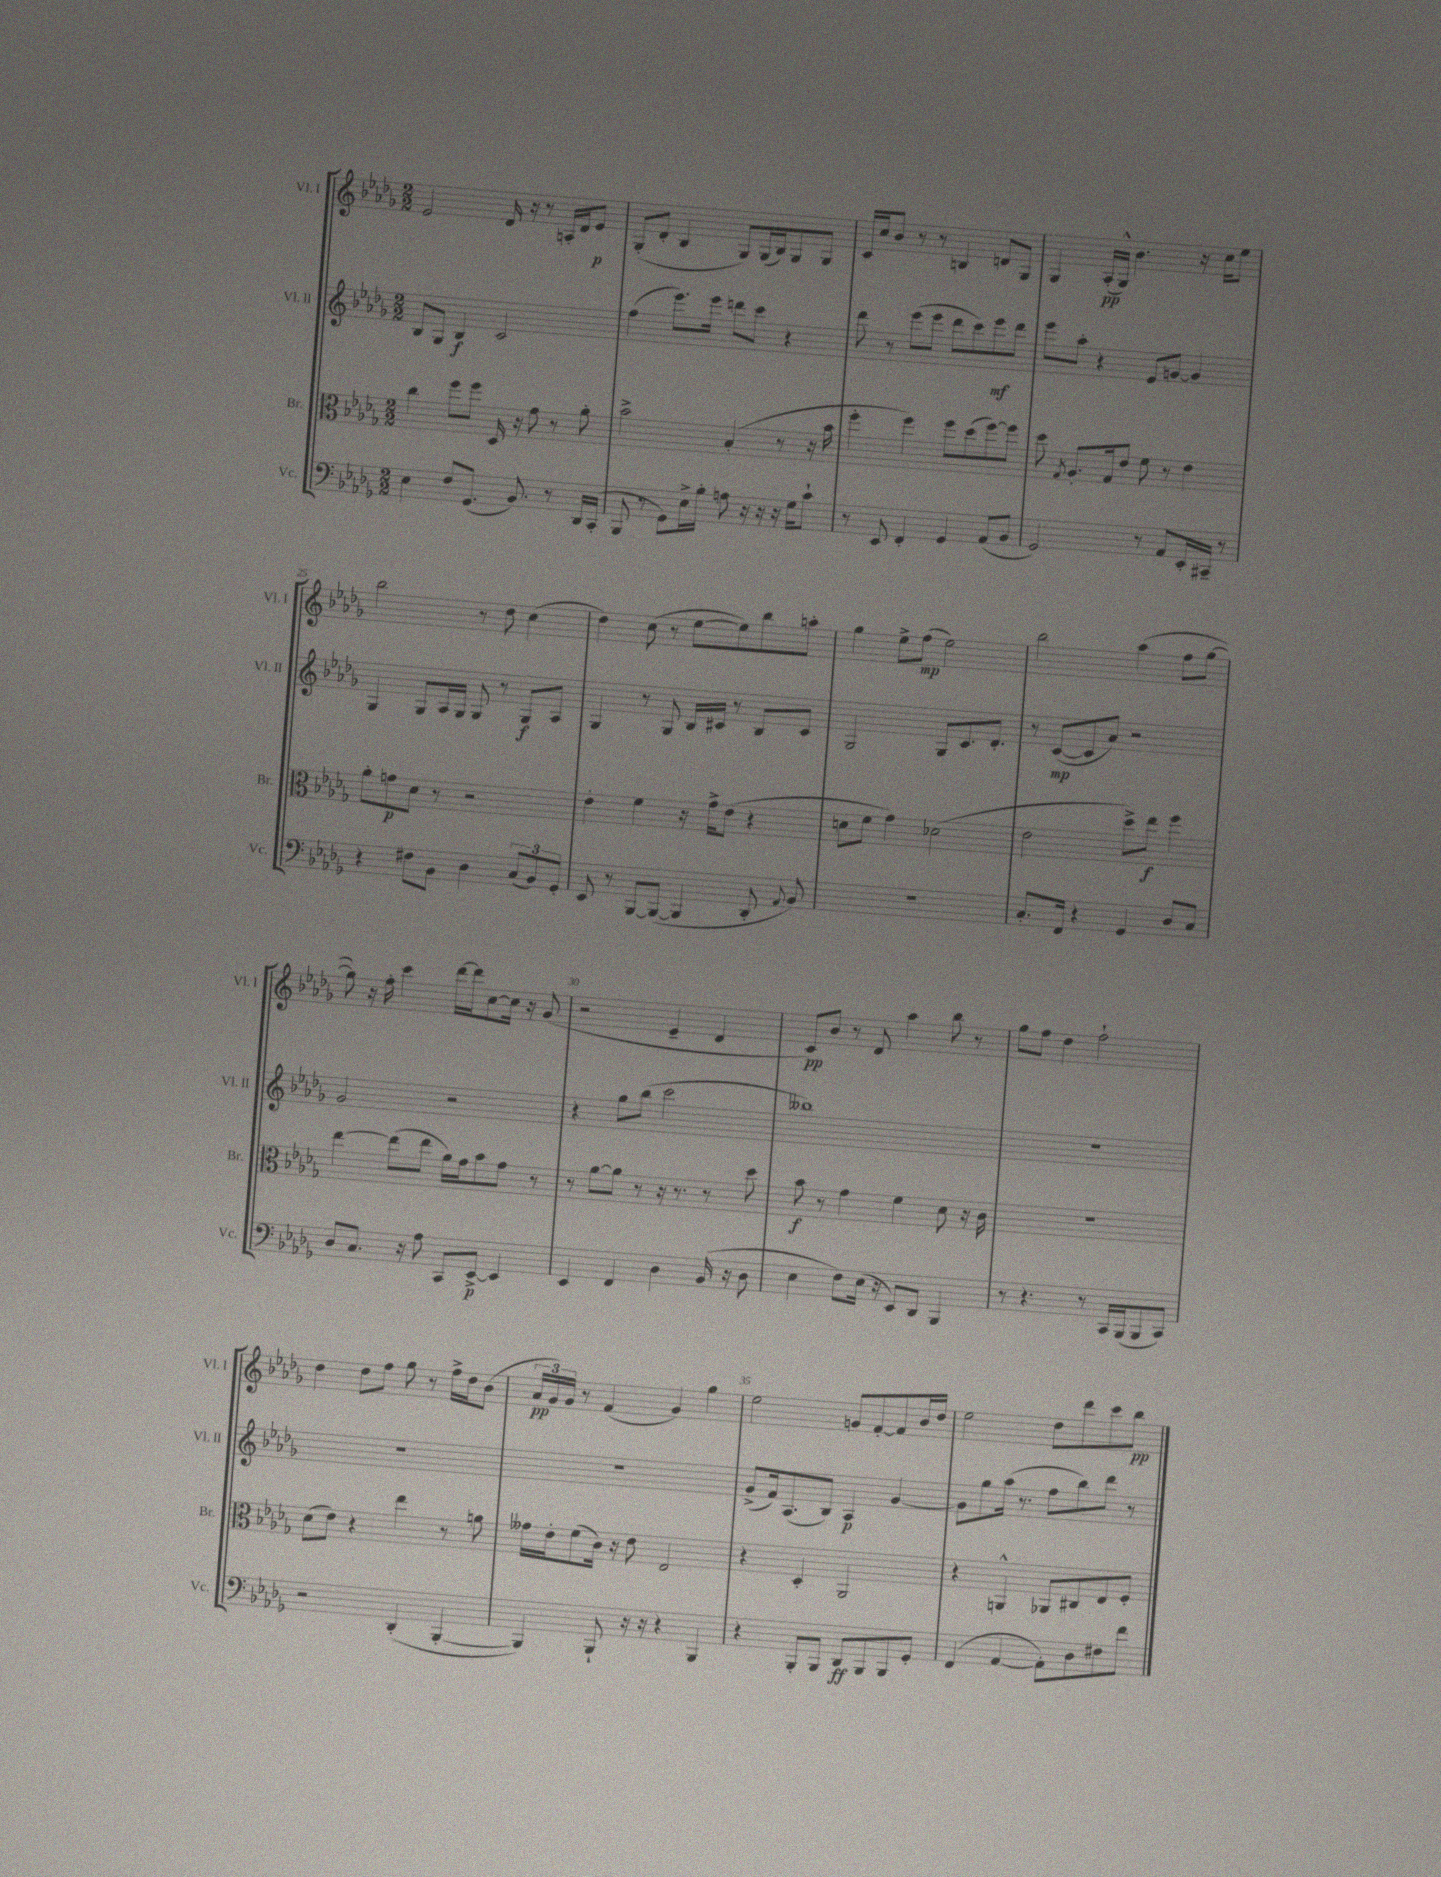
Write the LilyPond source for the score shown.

<<
\new StaffGroup <<
\new Staff = "s0" \with { instrumentName = "Vl. I" shortInstrumentName = "Vl. I" } {
    \clef treble \key des \major \numericTimeSignature \time 2/2
    \autoBeamOff ees'2 des'16 r16 r8 a16[-. des'16 ees'8]\p |
    ges8[-.( des'8]-. bes4 ges8[) ges16( bes16) ges8 ges8] |
    c'16[ c''16 bes'8] r8 r8 b4 d'8[ ges8] |
    ges4 aes16[-.\pp( ges16]-^) bes'4. r16 c''16[ ees''8] |
    bes''2 r8 des''8 c''4( |
    des''4) c''8( r8 ees''8[~ ees''8) bes''8 a''8]-. |
    ges''4 ees''8[-> f''8]\mp( ees''2) |
    bes''2 aes''4( f''8[ ges''8]~ |
    ges''8) r16 f''16-. c'''4 des'''16[~ des'''16 c''8~ c''16] r16 ges'8( |
    r2 ees'4-- des'4 |
    c'8[\pp) bes'8] r8 des'8 aes''4 bes''8 r8 |
    ges''8[ f''8] des''4 f''2-! |
    des''4 des''8[ f''8] ges''8 r8 f''16[-> des''16 bes'8]( |
    \tuplet 3/2 { aes'16[\pp ges'16) ges'16] } r8 f'4( ges'4) ges''4 |
    ees''2 g'8[ f'8~-. f'8 bes'16 des''16] |
    ees''2 des''8[ des'''8 c'''8 bes''8]\pp \bar "|." |
}
\new Staff = "s1" \with { instrumentName = "Vl. II" shortInstrumentName = "Vl. II" } {
    \clef treble \key des \major \numericTimeSignature \time 2/2
    \autoBeamOff bes8[ ges8] bes4\f c'2 |
    f''4( ees'''8.[) ees'''16] d'''8[ c'''8] r4 |
    des'''8 r8 ees'''8[( ees'''8] des'''8[ c'''8) ees'''8\mf des'''8] |
    ees'''8[ aes''8]-. r4 ees'8[ g'8]~ g'4 |
    ges4 ges8[ aes16 ges16] ges8 r8 ges8[\f aes8] |
    ges4 r8 ges8 bes16[ cis'16] r8 bes8[ cis'8] |
    ges2 ges8[ c'8. des'8.]-. |
    r8 c'8[~\mp( c'8 aes'8]) r2 |
    ges'2 r2 |
    r4 ges''8[ bes''8]( c'''2 |
    beses''1) |
    R1 |
    R1 |
    R1 |
    ges'8[->( f'16) aes8.( bes8]) aes4\p ges'4~ |
    ges'8[ ges''8 aes''16]( r8. f''8[ bes''8) des'''8] r8 \bar "|." |
}
\new Staff = "s2" \with { instrumentName = "Br." shortInstrumentName = "Br." } {
    \clef alto \key des \major \numericTimeSignature \time 2/2
    \autoBeamOff c''4 f''8[ f''8] des16 r16 ges'8 r8 aes'8-. |
    bes'2-> bes4-.( r8 r16 bes'16 |
    f''4-. f''4) f''8[ des''8( f''8~) f''8] |
    des''8 \acciaccatura { ges8 } aes8.[-. ges16 ees'8] f'8 r8 ees'4 |
    aes'8[-. g'8\p des'8] r8 r2 |
    ees'4-. f'4 r16 ges'16[-> ees'8]( r4 |
    d'8[ f'8] ges'4) des'2( |
    ees'2 des''8[->) ees''8]\f f''4 |
    ees''4~ ees''8[( ees''8] aes'16[) ges'16 bes'8 ges'8] r8 |
    r8 aes'8[~ aes'8] r8 r16 r8. r8 des''8 |
    bes'8\f r8 ges'4 f'4 des'8 r16 c'16 |
    R1 |
    des'8[( ees'8]) r4 ees''4 r8 a'8 |
    geses'16[ ees'16-. f'8( c'16]) r16 ees'8 ees2 |
    r4 des4-. aes,2 |
    r4 a,4-^ aes,8[ cis8 ees8 f8]-. \bar "|." |
}
\new Staff = "s3" \with { instrumentName = "Vc." shortInstrumentName = "Vc." } {
    \clef bass \key des \major \numericTimeSignature \time 2/2
    \autoBeamOff ees4 f8[ ges,8.]( bes,8.) r8 des,16[ c,16]-.( |
    bes,,8 r8 ges,8[) ees16-> bes16]-. a8 r16 r16 r16 ges16[ c'8]-! |
    r8 ees,8 f,4-. ges,4 aes,8[( bes,8] |
    ges,2) r8 aes,8[ ees,16-. cis,16]-- r8 |
    r4 fis8[ bes,8] des4 \tuplet 3/2 { c8[( bes,8) ges,8]-. } |
    ees,8 r8 bes,,8[~ bes,,8]~( bes,,4 des,8-. \appoggiatura { aes,8 } bes,8) |
    R1 |
    c8.[-. f,16] r4 ges,4 des8[ c8] |
    des8[ c8.] r16 aes8 c,8[ ees,8]~->\p ees,4 |
    ees,4 f,4 des4 bes,16( r16 des8 |
    ees4 f8[) ees16]( r16 ees,8[) des,8] bes,,4 |
    r8 r4. r8 c,16[ bes,,16( bes,,8 c,8]) |
    r2 des,4-.( bes,,4~-. |
    bes,,4) bes,,8-! r16 r16 r4 bes,,4 |
    r4 bes,,8[-. bes,,8] des,8[\ff bes,,8 bes,,8 ges,8]-. |
    f,4( aes,4~ aes,8[-.) des8 fis8 f'8] \bar "|." |
}
>>
>>
\layout { \context { \Score currentBarNumber = #21 \override BarNumber.break-visibility = ##(#f #t #t) barNumberVisibility = #(every-nth-bar-number-visible 5) } }
